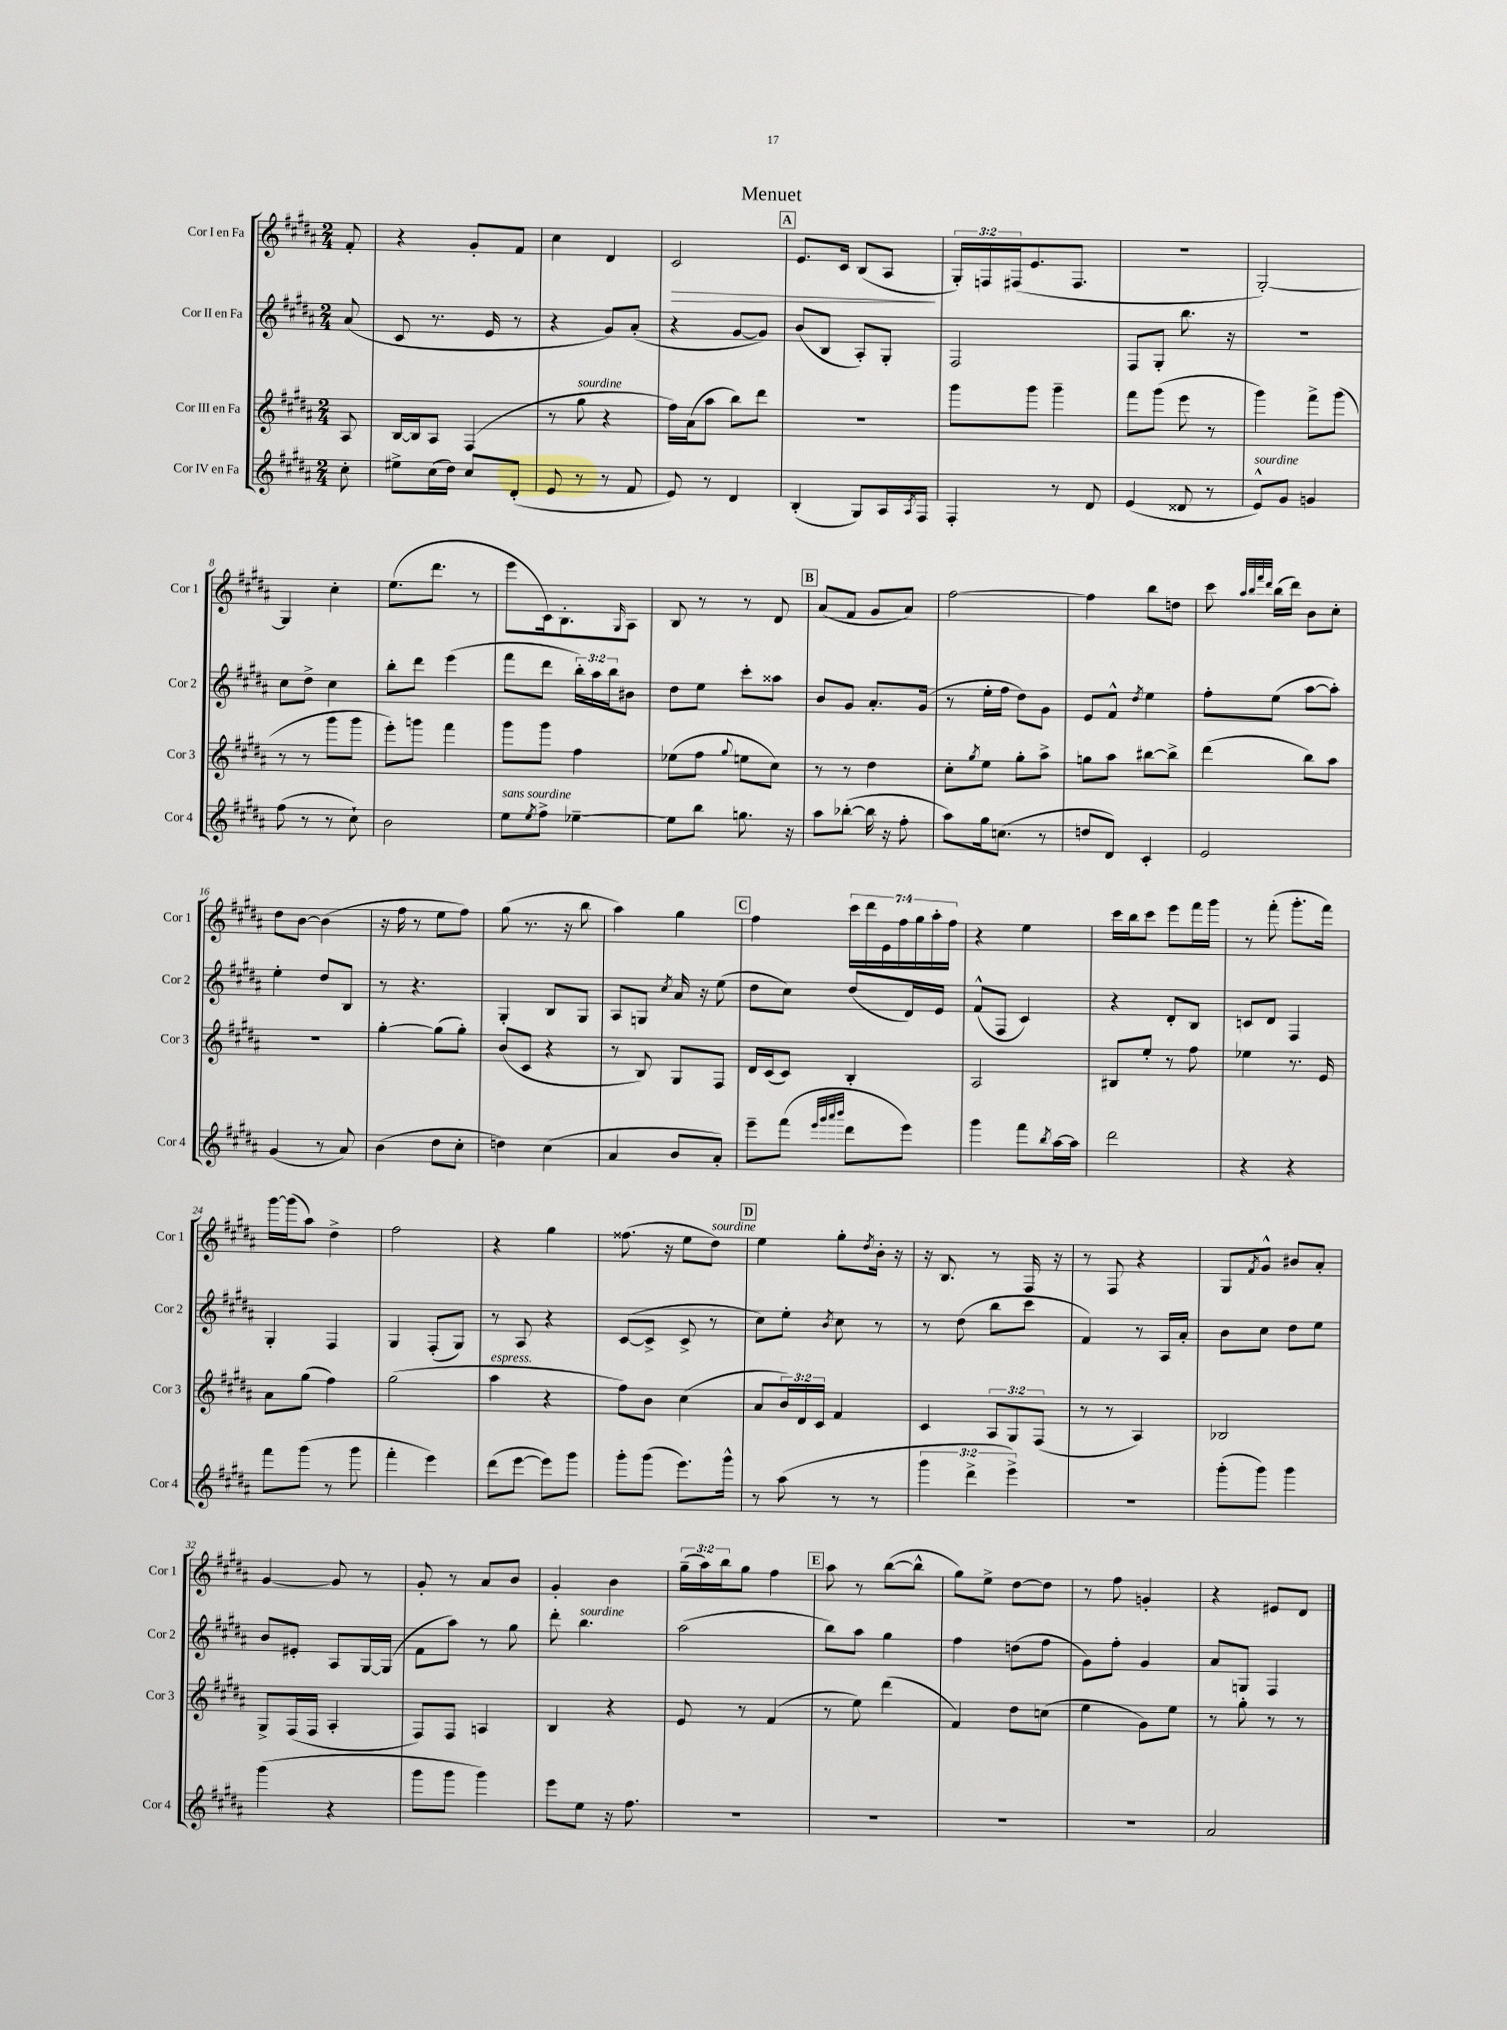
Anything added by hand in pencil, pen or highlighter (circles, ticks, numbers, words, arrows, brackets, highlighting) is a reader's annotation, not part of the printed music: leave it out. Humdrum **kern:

**kern	**kern	**kern	**kern
*staff4	*staff3	*staff2	*staff1
*clefG2	*clefG2	*clefG2	*clefG2
*k[f#c#g#d#a#]	*k[f#c#g#d#a#]	*k[f#c#g#d#a#]	*k[f#c#g#d#a#]
*M2/4	*M2/4	*M2/4	*M2/4
8cc#'	8A#	(8a#	8f#'
=	=	=	=
8ee#^	[16B	8c#	4r
.	16B]	.	.
(16cc#	8A#	8.r	.
16dd#)	.	.	.
8cc#	(4F#	.	8g#'
.	.	16e	.
(8d#'	.	8r	8f#
=	=	=	=
8e	8r	4r	4cc#
8r	8gg#	.	.
8r	4r	8g#)	4d#
8f#	.	(8a#'	.
=	=	=	=
8e)	16ff#)	4r	2c#
.	(16a#	.	.
8r	8aa#	.	.
4d#	8bb)	[8g#	.
.	8ddd#	8g#])	.
=	=	=	=
(4B'	2r	(8b	8.e
.	.	8B	.
.	.	.	16c#
8G#)	.	8A#')	(8B
16A#	.	8G#'	8A#
8qA#	.	.	.
16F#	.	.	.
=	=	=	=
4F#'	8ggg#	2F#	24G#')
.	.	.	24F
.	.	.	(24F#
.	8ggg#	.	8.e
8r	4ggg#~	.	.
.	.	.	8.F#
8d#	.	.	.
=	=	=	=
(4e	8fff#	8F#	2r
.	(8ggg#	8G#'	.
8d##	8eee	8.bb	.
8r	8r	.	.
.	.	16r	.
=	=	=	=
8e^^)	4ggg#)	2r	[2G#')
8g#	.	.	.
4g	8fff#^	.	.
.	(8ggg#	.	.
=	=	=	=
(8ff#	8r	8cc#	4G#]
8r	8r	8dd#^	.
8r	8ggg#	4cc#	4cc#'
8cc#`)	8ggg#	.	.
=	=	=	=
2b	8eee')	8bb'	(8.ee
.	8ggg	8ddd#	.
.	.	.	8.ddd#
.	4fff#	(4eee	.
.	.	.	8r
=	=	=	=
8ee	8ggg#	8fff#	8eee
8qee	.	.	.
8ff#^	8ggg#	8ddd#	16c#)
.	.	.	8.B'
[4ee-~	4ff#	24bb')	.
.	.	24aa#	.
.	.	24bb	.
.	.	.	16qqG#
.	.	8b#	8A#
=	=	=	=
8ee-]	(8ee-	8dd#	8B
8bb	8ff#	8ee	8r
.	8qqgg#	.	.
8.gg	8ee	8ccc#'	8r
.	8cc#)	8aa##	8d#
16r	.	.	.
=	=	=	=
8aa#	8r	8b	(8a#
([8bb-'	8r	8g#	8f#
16bb-]	4dd#	8.a#'	8g#
16r	.	.	.
8ff#'	.	.	8a#)
.	.	(16g#	.
=	=	=	=
8aa#)	8cc#'	8r	[2ff#
.	8qgg#	.	.
16gg#	8ee	16ee'	.
(8.cc	.	16ff#	.
.	8gg#'	8dd#)	.
8r	8aa#^	8g#	.
=	=	=	=
8dd	8gg	8e	4ff#]
8d#)	8aa#	8f#^^	.
.	.	8qdd#	.
4c#'	[8bb#	4ee	8bb
.	8bb#^]	.	8dd
=	=	=	=
2e	(4ddd#	8ff#'	8ccc#
.	.	.	32qqaa#
.	.	.	32qqbb
.	.	.	32qqfff#
.	.	.	32qqddd#
.	.	(8ee	(16bb
.	.	.	16ddd#)
.	8bb)	[8aa#	8b
.	8aa#	8aa#'])	8cc#'
=	=	=	=
(4g#	2r	4ee'	8dd#
.	.	.	[8b
8r	.	8dd#	(4b]
8a#)	.	8B	.
=	=	=	=
(4b	[4gg#'	8r	16r
.	.	.	16ff#
.	.	4.r	8r
8dd#	(8gg#]	.	8ee
8cc#'	8gg#')	.	8ff#)
=	=	=	=
4dd)	(8b	4G#'	(8gg#
.	8c#	.	8.r
(4cc#	4r	8B	.
.	.	.	16r
.	.	8G#	8bb
=	=	=	=
4a#	8r	8A#	4aa#)
.	8B)	8G	.
.	.	8qcc#	.
8b	8G#	16a#	4gg#
.	.	16r	.
8a#')	8F#	(8ee	.
=	=	=	=
8eee~	16d#	8dd#	4ff#
.	(16c#	.	.
(8fff#	8c#)	8cc#)	.
32qqeee	.	.	.
32qqggg#	.	.	.
32qqaaa#	.	.	.
32qqbbb	.	.	.
8ddd#	4B'	(8dd#	28ccc#
.	.	.	28ddd#
.	.	.	28e
.	.	.	28ff#
8eee)	.	16d#)	.
.	.	.	28gg#
.	.	.	28aa#'
.	.	16e	.
.	.	.	28ff#
=	=	=	=
4ggg#	2A#	(8f#^^	4r
.	.	8F#	.
8fff#	.	4c#)	4ee
8qbb	.	.	.
[16aa#	.	.	.
16aa#]	.	.	.
=	=	=	=
2ddd#	8B#	4r	16ccc#
.	.	.	16bb
.	8ee'	.	8ccc#
.	8r	8d#'	8eee
.	8ff#	8B	16fff#
.	.	.	16ggg#
=	=	=	=
4r	4ee-	8c	8r
.	.	8d#	(8fff#'
4r	8.r	4F#	8.ggg#'
.	16e	.	16fff#)
=	=	=	=
8fff#	8a#	4G#'	[16ggg#
.	.	.	(16ggg#]
(8ggg#	(8gg#	.	8aa#)
8r	4ff#)	4F#	4dd#^
8ggg#	.	.	.
=	=	=	=
4fff#'	(2gg#	4G#	2ff#
4eee)	.	(8F#'	.
.	.	8G#)	.
=	=	=	=
(8ddd#	4aa#	8r	4r
[8eee	.	8A#	.
8eee])	4r	4r	4gg#
8ggg#	.	.	.
=	=	=	=
8ggg#'	8ff#)	([8c#	(8.ff##
(8ggg#	8b	8c#^]	.
.	.	.	16r
8.eee)	(4cc#	8c#^	8ee
.	.	8r	8dd#)
16ggg#^^	.	.	.
=	=	=	=
8r	8a#	8cc#)	4ee
(8aa#	24b)	8ee'	.
.	24d#	.	.
.	24c#	.	.
.	.	8qb	.
8r	4f#	8cc#	8gg#'
.	.	.	8qdd#
8r	.	8r	16b'
.	.	.	16r
=	=	=	=
6ggg#	4c#	8r	16r
.	.	.	8.B
.	.	(8dd#	.
6ddd#^	.	.	.
.	12A#	8bb	8r
6eee^)	12G#	.	.
.	.	8ccc#	16F#
.	(12F#	.	.
.	.	.	16r
=	=	=	=
2r	8r	4f#)	8r
.	8r	.	8F#
.	4A#)	8r	4r
.	.	16A#	.
.	.	16a#'	.
=	=	=	=
(8ggg#'	2B-	8b	8G#
.	.	.	8qf#
8ggg#)	.	8cc#	8g#^^
4ggg#	.	8dd#	8b#
.	.	8ee	8a#'
=	=	=	=
(4ggg#	8G#^	8b	[4g#
.	(16F#	8e#'	.
.	16F#	.	.
4r	4A#'	8A#	8g#]
.	.	[16G#	8r
.	.	(16G#]	.
=	=	=	=
8ggg#	8F#)	8f#	8g#'
8ggg#	8F#	8aa#)	8r
4ggg#)	4A	8r	8a#
.	.	8gg#	8b
=	=	=	=
8eee	4B	8ddd#'	4g#'
8ee	.	4.bb	.
16r	4r	.	4b
8.ff#	.	.	.
=	=	=	=
2r	8e	(2aa#	(24gg#~
.	.	.	24aa#)
.	.	.	24bb
.	8r	.	8gg#
.	(4f#	.	4ff#
=	=	=	=
2r	8r	8bb)	8aa#
.	8ee)	8aa#	8r
.	(4ddd#	4gg#	([8bb
.	.	.	8bb^^]
=	=	=	=
2r	4f#)	4ff#	8gg#)
.	.	.	8ee^
.	8dd#	(8dd	[8dd#
.	(8cc	8ff#	8dd#]
=	=	=	=
2r	4ee	8g#)	8r
.	.	8ff#'	8ff#
.	8g#)	4g#	4g'
.	8ee	.	.
=	=	=	=
2a#	8r	8a#	4r
.	8gg#'	8G	.
.	8r	4F#	8e#
.	8r	.	8d#
==	==	==	==
*-	*-	*-	*-
